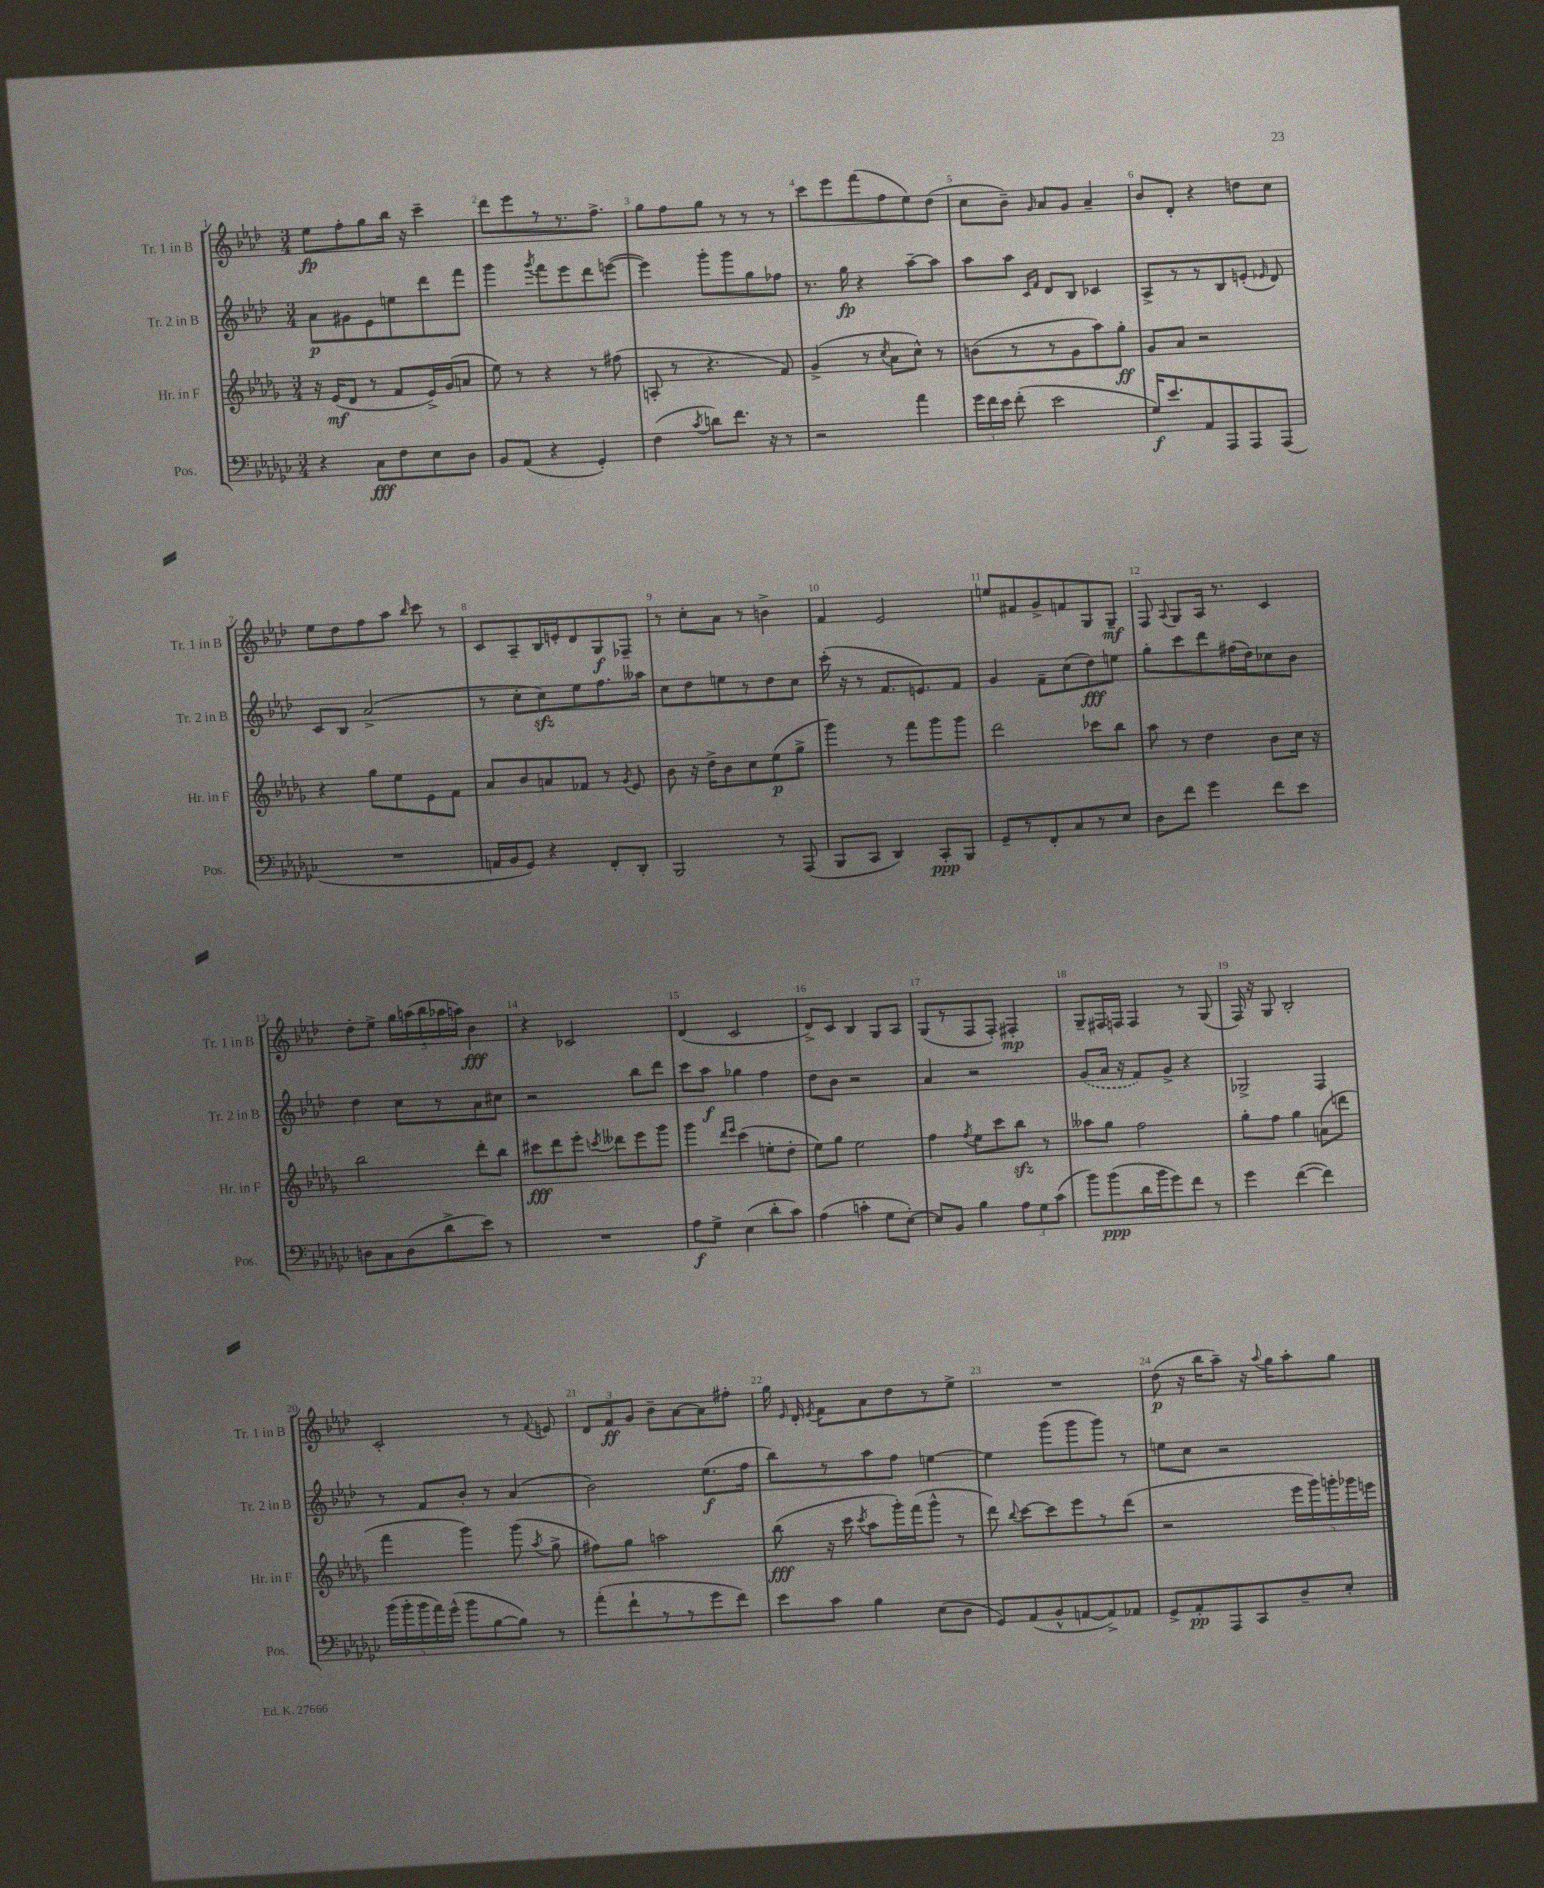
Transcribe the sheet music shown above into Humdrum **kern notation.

**kern	**kern	**kern	**kern
*staff4	*staff3	*staff2	*staff1
*clefF4	*clefG2	*clefG2	*clefG2
*k[b-e-a-d-g-c-]	*k[b-e-a-d-g-]	*k[b-e-a-d-]	*k[b-e-a-d-]
*M3/4	*M3/4	*M3/4	*M3/4
4r	16r	8a-\L	8ee-\L
.	(16e-/LK	.	.
.	8d-/J	8g#\	8ff'\
8C-\L	8r	8e-\	8gg\
8F\	8f/L	8ee\	16bb-\Jk
.	.	.	16r
8E-\	16e-^/L)	8ddd-\	4ccc~\
.	(16g-/J	.	.
8D-\J	8a/J	8fff\J	.
=	=	=	=
8BB-/L	8ee-\)	4ggg\	8ddd-\L
(8AA-/J	8r	.	8eee-\
.	.	8qggg/	.
4r	4r	8fff\L	8r
.	.	8eee-\	8.r
4GG-'/)	8r	8ddd-\	.
.	.	.	8.ff^\J
.	(8ff#\	([8eee\J	.
=	=	=	=
(4F\	8A'/	4eee\])	8gg\L
.	8r	.	8ff\
8qc-/	.	.	.
8d\L)	4.r	8ggg'\L	8gg\J
8.f\J	.	8ggg\	8r
.	.	8gg\	8r
16r	.	.	.
8r	8f/)	8ff-\J	8r
=	=	=	=
2r	(4g-^/	8.r	8ccc\L
.	.	.	8eee-\
.	.	16gg\	.
.	8r	4r	(8fff\
.	8qcc/	.	.
.	8a-\L	.	8ff\
4a-\	8cc^^\J)	[8aa-~\L	8ee-\)
.	8r	8aa-\]J	(8dd-\J
=	=	=	=
24g-\LL	(8b\L	8aa-\L	8cc\L
24f\	.	.	.
24e-\JJ	.	.	.
(8f'\	8r	8aa-\J	8b-~\J)
.	.	16qqc/LL	.
.	.	16qqf/JJ	16qqg/
2e-\	8r	8d-/L	8a-/L
.	8g-\	8B-/J	8g/J
.	8aa-\)	4c-/	4a-~/
.	8gg-'\J	.	.
=	=	=	=
16G-/LK)	8g-/L	8A-^/L	8b-/L
8.e-/	.	.	.
.	8a-/J	8r	8d-'/J
8AA-/	2r	8r	4r
8AAA-/	.	8B-/	.
8AAA-/	.	(8e'/J	8dd\L
.	.	16qqe-/	.
(8AAA-/J	.	8d-/)	8cc\J
=	=	=	=
2.r	4r	8c/L	8ee-\L
.	.	8B-/J	8dd-\
.	8gg-\L	(2a-^/	8ff\
.	8ee-\	.	8aa-\J
.	.	.	16qqbb-/
.	8e-\	.	8ccc\
.	8f\J	.	8r
=	=	=	=
16AA/LL	8a-/L	8r	8c/L
16BB-/J	.	.	.
8GG-/J)	8b-/	8cc'\L	8A-~/
4r	8a/	8cc\)	16B-/L
.	.	.	16e'/J
.	8f-/J	8ee-\	8d-/
8FF'/L	8r	8.ff\	8G/
.	8qg-/	.	.
8DD-'/J	8e-/	.	8F-~/J
.	.	16aa--\Jk	.
=	=	=	=
2BBB-/	8b-\	8cc\L	8r
.	16r	8dd-\	8cc'\L
.	16dd-^\LK	.	.
.	8b-\	8ee\	8a-\J
.	8cc\	8r	8r
8r	(8ee-\	8dd-\	4b^\
(8AAA-/	8gg-^\J	8cc\J	.
=	=	=	=
8BBB-/L	4ggg-\)	(16ccc'\	4f/
.	.	16r	.
8CC-/J	.	8r	.
4DD-/)	8r	8.f/L	2e-/
.	8fff\L	.	.
.	.	8.e/)	.
8CC-'/L	8ggg-\	.	.
8BBB-/J	8ggg-\J	8f/J	.
=	=	=	=
8GG-~/L	2ddd-\	4g/	8ee/L
8r	.	.	8f#/
8FF'/	.	8f~\L	8g^/
8C-/	.	(8cc\	8f/
8r	8ccc-\L	8dd-\)	8G/
8E-/J	8bb-\J	8ee\J	8G~/J
=	=	=	=
8D-\L	8aa-\	8gg'\L	8F/
.	.	.	8qqA-/
8f\J	8r	8ccc\	8G/L
4g-\	4dd-\	8ddd-\	16A-/Jk
.	.	.	8.r
.	.	(16ff#\L	.
.	.	16dd-\J)	.
8f\L	8b-\L	8cc-\	4c/
8e-\J	16cc\Jk	8b-\J	.
.	16r	.	.
=	=	=	=
8D\L	2bb-\	4dd-\	8dd-'\L
8C-\	.	.	8ee-^\J
(8D\	.	8cc\L	20gg\LL
.	.	.	(20aa\
.	.	.	20bb-\
8d-^\	.	8r	.
.	.	.	20aa-\
.	.	.	20aa\JJ)
8e-\J)	8ddd-'\L	8a-\	4b-\
8r	8bb-\J	8cc#\J	.
=	=	=	=
2.r	8ccc#\L	2r	4r
.	8ddd-\	.	.
.	8eee-'\J	.	2c-/
.	8qccc/	.	.
.	8ddd--\L	.	.
.	8eee-\	8bb-\L	.
.	8ggg-\J	8ddd-\J	.
=	=	=	=
8A-\L	4ggg-\	8ccc\L	(4d-/
8G-^\J	.	8aa-\J	.
.	16qqddd-/LL	.	.
.	16qqeee-/JJ	.	.
(4E-\	(4ccc\	4gg-\	2c/
8d-'\L	8ee'\L	4ff\	.
8c-\J)	8dd-'\J	.	.
=	=	=	=
(4A-\	8ee-\L)	8dd-\L	8d-^/L)
.	8gg-\J	8b-\J	8c/J
4c'\	2ee-\	2r	4B-/
8G-\L	.	.	8G/L
[8E-'\J)	.	.	8A-/J
=	=	=	=
8E-/]L	4ff\	4a-/	(8G/L
8BB-/J	.	.	8r
.	8qff/	.	.
4B-\	8ee-\L	2r	8F/
.	8ccc\	.	8F'/J)
12A-\L	8bb-\J	.	4F#'/
12G-\	.	.	.
.	8r	.	.
(12c-\J	.	.	.
=	=	=	=
8b-\L)	8aa--\L	(8g/L	8G~/L
(8b-\	8gg-\J	16a-/Jk	16F#/L
.	.	16r	16F/JJ
16d-\L	2ff\	8f/L)	4F/
16b-\J	.	.	.
8g-\)	.	8g^/J	.
8f\J	.	4r	8r
8r	.	.	(8G/
=	=	=	=
4g-\	8gg-'\L	2G-^/	16F/)
.	.	.	16r
.	8ff\J	.	8G/
([4f\	4gg-\	.	2B-'/
4f\])	(8a\L	4F/	.
.	8ddd\J	.	.
=	=	=	=
(20b-\LL	4fff\	8r	2c'/
20b-'\	.	.	.
20b-\	.	.	.
.	.	8f/L	.
20a-\)	.	.	.
(20g-^^\JJ	.	.	.
8b-\L	4ggg-\)	8b-'/J	.
[8B-\	.	8r	.
8B-\]J)	(8ggg-\	(4a-/	8r
.	8qaa-/	.	8qqf/
8r	8gg-^\	.	8e/
=	=	=	=
(8a-'\L	8ff#\L)	2b-\)	12d-/L
.	.	.	12f/
8f`\	8gg-\J	.	.
.	.	.	12g/J
8r	2aa\	.	8b-~\L
8r	.	.	[8a-\
8g-\	.	(8.ee-\L	8a-\]
8f\J)	.	.	8ff#'\J
.	.	16ff\Jk	.
=	=	=	=
8e-\L	(8bb-\	8bb-\L)	16gg\
.	.	.	16qqe-/
.	.	.	16d-'/
.	.	.	8qe-/
8c-\J	16r	8r	8f\L
.	16ccc\	.	.
.	8qccc/	.	.
4B-\	8aa-\L	8aa-\	8a-\
.	16ggg-'\L)	8ff\J	8dd-\
.	(16fff\J	.	.
(8E-\L	8ggg-^^\J	[4ee\	8r
8D-\J	8r	.	8ee-^\J
=	=	=	=
8GG-/L)	8ddd-\)	4ee\]	2.r
.	8qqbb-/	.	.
(8AA-/	[8ccc\L	.	.
8BB-^^/	8ccc\]	(8ggg\L	.
[8AA/	8eee-\	8ggg\	.
8AA^/])	8r	8ggg\J)	.
8AA-/J	(8ddd-\J	8r	.
=	=	=	=
8GG-^/L	2r	8ee\L	(8dd-\
8AA-'/	.	8cc\J	16r
.	.	.	16bb-\LK
8AAA-/	.	2r	8aa-~\J)
8CC-/	.	.	16r
.	.	.	8qqaa-/
.	.	.	16gg\LK
8D-~/	20eee-\LL	.	8aa-'\
.	20ggg-\)	.	.
.	20ggg'\	.	.
8E-'/J	.	.	8gg\J
.	20ggg-\	.	.
.	20eee\JJ	.	.
==	==	==	==
*-	*-	*-	*-
